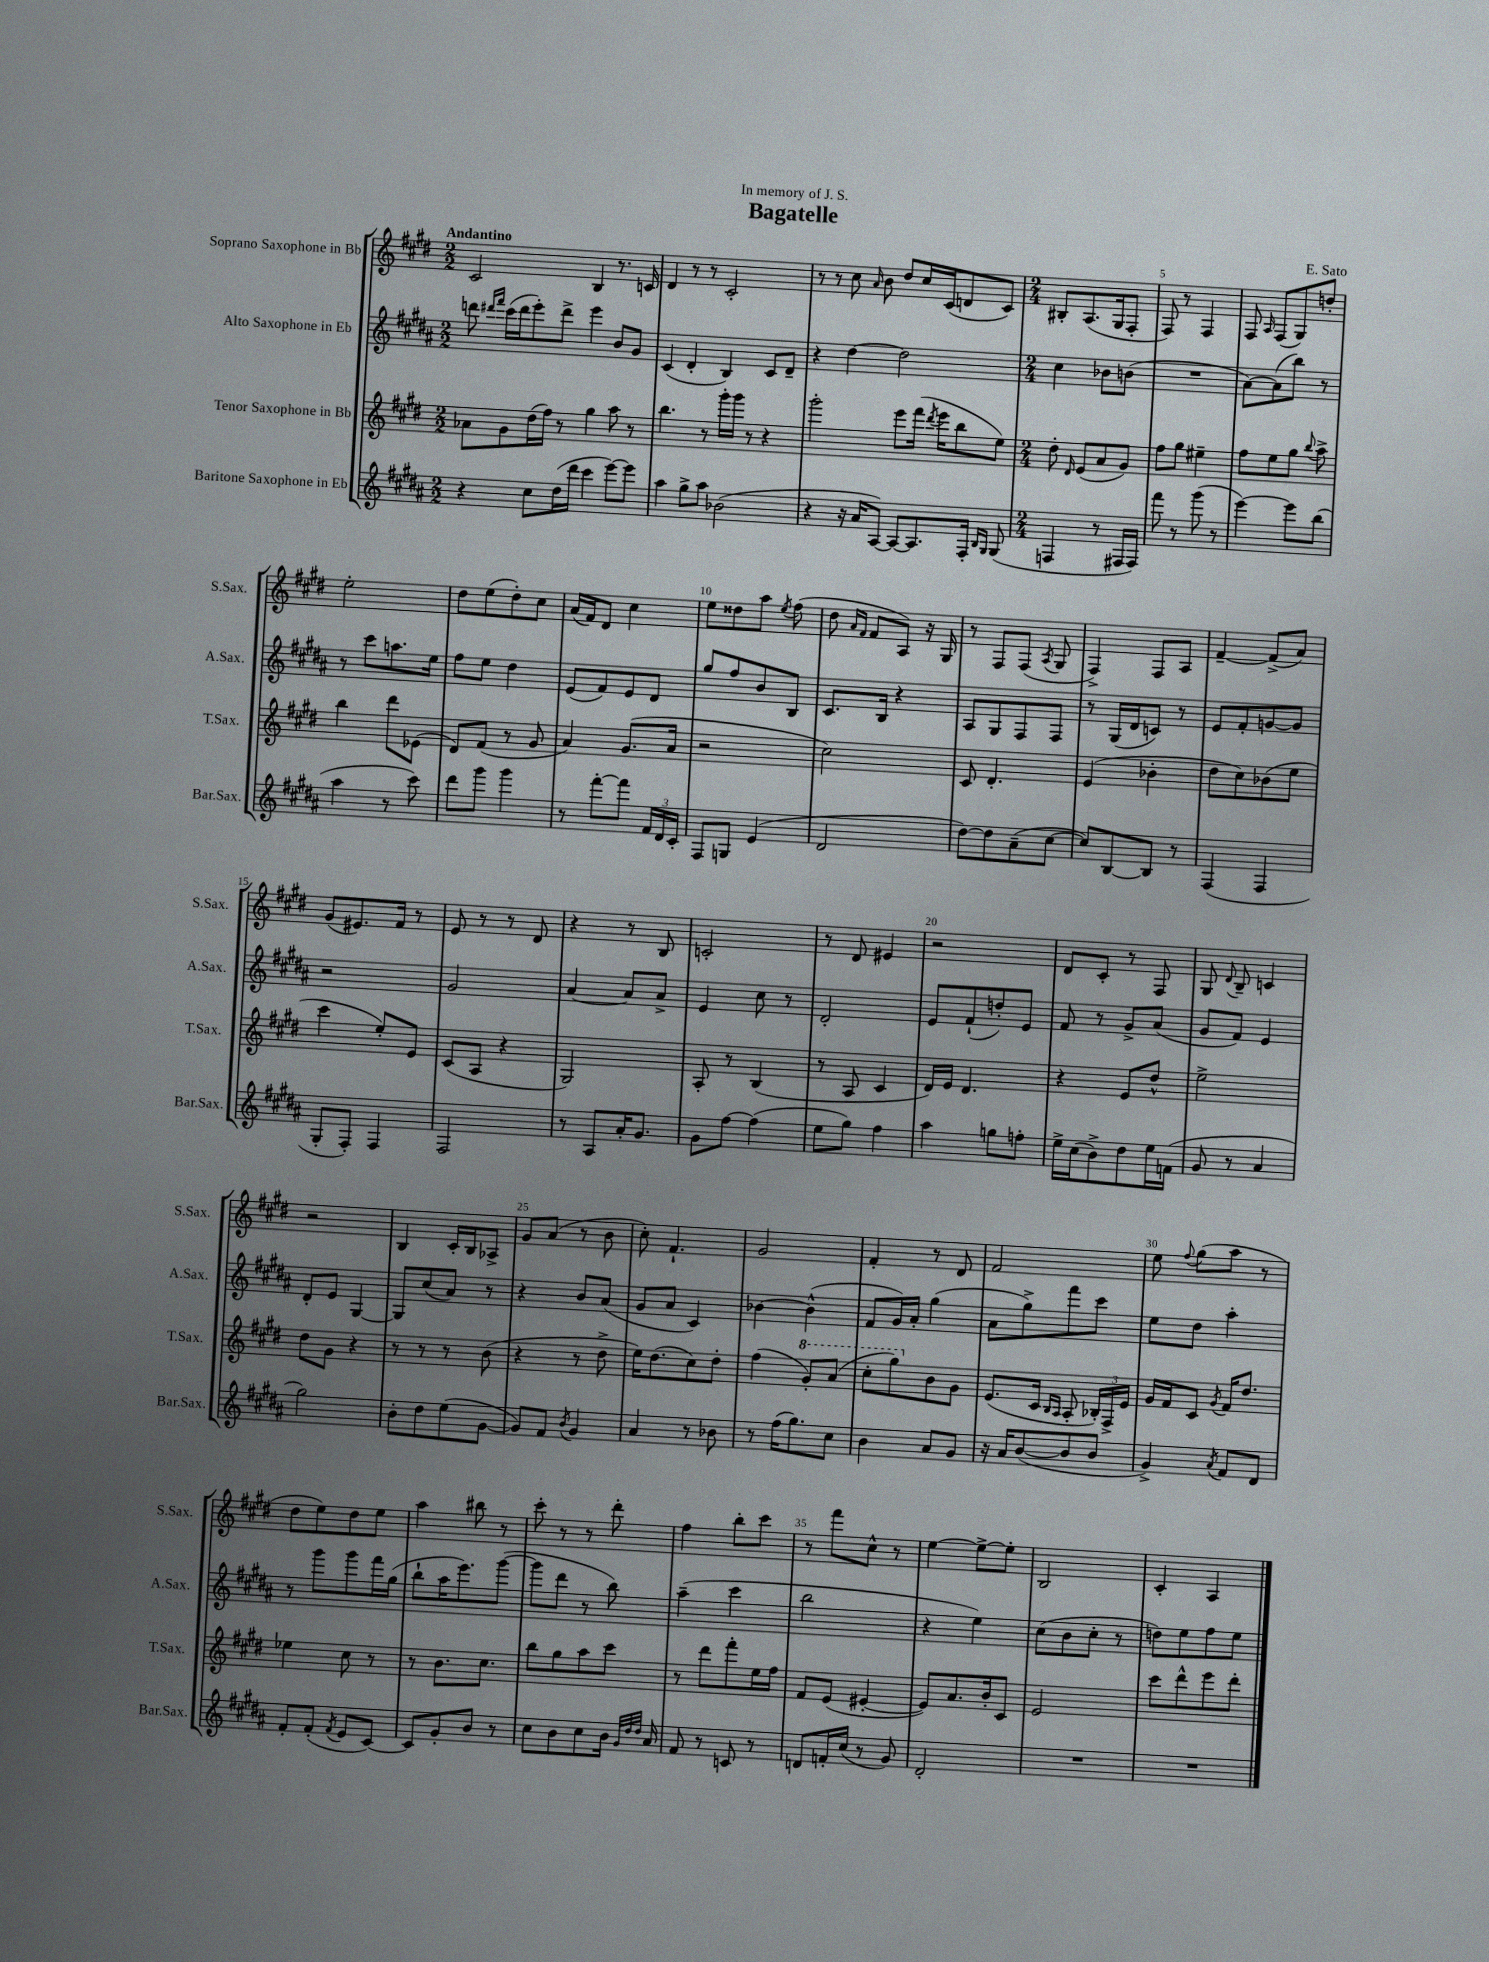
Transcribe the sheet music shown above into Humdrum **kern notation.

**kern	**kern	**kern	**kern
*staff4	*staff3	*staff2	*staff1
*clefG2	*clefG2	*clefG2	*clefG2
*k[f#c#g#d#a#]	*k[f#c#g#d#]	*k[f#c#g#d#a#]	*k[f#c#g#d#]
*M2/2	*M2/2	*M2/2	*M2/2
4r	8a-\L	8ddd\	2c#/
.	.	16qqddd#/LL	.
.	.	16qqfff#/JJ	.
.	8g#\	(16ccc#\LL	.
.	.	16ddd#\J	.
8cc#\L	(16dd#\L	8eee'\)	.
.	16ff#\JJ)	.	.
(16dd#\L	8r	8ddd#^\J	.
16ddd#\JJ	.	.	.
4ccc#\	4gg#\	4eee\	4B/
[8eee\L)	8aa\	8b/L	8.r
8eee\]J	8r	8g#/J	.
.	.	.	16c/
=	=	=	=
4aa#\	4.bb\	(4c#/	4d#/
8gg#^\L	.	4d#'/	8r
8aa#\J	8r	.	8r
(2b-\	16ggg#'\LL	4B/)	2c#'/
.	16ggg#\JJ	.	.
.	8r	.	.
.	4r	8c#/L	.
.	.	8d#~/J	.
=	=	=	=
4r	2ggg#'\	4r	8r
.	.	.	8r
16r	.	[4dd#\	8cc#\
16a#/LK	.	.	.
.	.	.	16qqa/
[8A#/J)	.	.	8b\
8A#/_L	8eee\L	2dd#\]	8dd#/L
8.A#/]	(16fff#\Jk	.	16cc#/L
.	8qddd#/	.	.
.	16eee\LK	.	(16c#/J
.	8bb\	.	8d/
16F#'/Jk	.	.	.
16qqB/LL	.	.	.
16qqG#/JJ	.	.	.
(8G#/	8ee\J)	.	8c#/J)
=	=	=	=
*M2/4	*M2/4	*M2/4	*M2/4
4F/	8dd#'\	4cc#\	8B#'/L
.	16qqd#/	.	.
.	(8e/L	.	(8.A/
8r	8a/	8b-\L	.
.	.	.	16G#/k
16F#/LL	8g#/J)	(8b\J	8F#'/J
16F#/JJ)	.	.	.
=	=	=	=
8fff#\	8ff#\L	2r	8F#/)
8r	8gg#\J	.	8r
(8ggg#\	4ee#~\	.	4F#/
8r	.	.	.
=	=	=	=
[4eee\)	8ff#\L	[8a#\L)	8F#/
.	.	.	16qqA/
.	8ee\	(8a#\]	(8F#/L
8eee\]L	8gg#\J	8bb\J)	8G#/)
.	8qqbb/	.	.
(8bb\J	8aa^\	8r	8dd'/J
=	=	=	=
4aa#\	4bb\	8r	2ee'\
.	.	8ccc#\L	.
8r	8ddd#\L	8.aa\	.
8ccc#\)	(8e-\J	.	.
.	.	16ee\Jk	.
=	=	=	=
8ddd#\L	8d#/L)	8ff#\L	8dd#\L
8ggg#\J	(8f#/J	8ee\J	(8ee\
4ggg#\	8r	4dd#\	8dd#'\)
.	8g#/	.	8cc#\J
=	=	=	=
8r	4a/)	(8e/L	(16a/LL
.	.	.	16f#/J)
[8fff#'\L	.	8f#/)	8d#/J
8fff#\]J	(8.g#/L	8e/	4cc#\
24f#/LL	.	8d#/J	.
24d#/	.	.	.
.	16a/Jk	.	.
24c#'/JJ	.	.	.
=	=	=	=
8F#/L	2r	8gg#/L	8ee\L
8G/J	.	8ff#/	8dd##\
(4e/	.	8b/	8aa\J
.	.	.	8qee/
.	.	8B/J	(8ff#\
=	=	=	=
2d#/	2cc#\)	8.c#/L	8dd#\
.	.	.	16qqa/LL
.	.	.	16qqf#/JJ
.	.	.	8f#/L
.	.	16B/Jk	.
.	.	4r	8A/J)
.	.	.	16r
.	.	.	16G#/
=	=	=	=
[8dd#\L)	8c#/	8A#/L	8r
8dd#\]	4.d#'/	8G#/	8F#/L
(8a#~\	.	8F#/	(8F#/J
.	.	.	8qA/
[8cc#\J	.	8F#/J	8G#/
=	=	=	=
8cc#/]L)	(4e/	8r	4F#^/)
[8B/	.	(16G#/LL	.
.	.	16d#/J	.
8B/]J	4b-'\	8c/J)	8F#/L
8r	.	8r	8A/J
=	=	=	=
(4F#/	8dd#\L	8e/L	[4f#~/
.	8cc#\)	8f#'/	.
4F#/	(8b-\	[8g/	(8f#^/]L
.	8ee\J	8g/]J	8a/J)
=	=	=	=
8G#'/L	4ccc#\	2r	(8g#/L
8F#'/J)	.	.	8.e#/)
4F#/	8ee'/L)	.	.
.	.	.	16f#/Jk
.	8e/J	.	8r
=	=	=	=
2F#/	(8c#/L	2g#/	8e/
.	8A/J	.	8r
.	4r	.	8r
.	.	.	8d#/
=	=	=	=
8r	2G#/)	[4a#/	4r
8A#/L	.	.	.
16a#'/K	.	8a#/]L	8r
8.g#/J	.	.	.
.	.	8a#^/J	8B/
=	=	=	=
8g#\L	8A'/	4e/	2c'/
[8ff#\J	8r	.	.
(4ff#\]	(4B/	8cc#\	.
.	.	8r	.
=	=	=	=
8ee\L	8r	2d#'/	8r
8gg#\J)	8A/	.	8d#/
4ff#\	4c#/	.	4e#/
=	=	=	=
4aa#\	16d#/LL)	8e/L	2r
.	16e/JJ	.	.
.	4.d#/	(8f#`/	.
8gg\L	.	8dd'/)	.
8ff'\J	.	8e/J	.
=	=	=	=
16ee^\LL	4r	8f#/	8d#/L
(16cc#\J	.	.	.
8b^\)	.	8r	8c#'/J
8dd#\	8e/L	8g#^/L	8r
16ee\L	8dd#^^/J	(8a#/J	8F#/
(16f\JJ	.	.	.
=	=	=	=
8g#/	2ee^\	8g#/L	8G#/
.	.	.	8qqd#/
8r	.	8f#/J)	8B~/
4a#/	.	4e/	4c/
=	=	=	=
2gg#\)	8dd#\L	8d#'/L	2r
.	8g#\J	8e/J	.
.	4r	[4G#/	.
=	=	=	=
8b'\L	8r	8G#/]L	4B/
8dd#\	8r	(8cc#/	.
(8ee\	8r	8a#/J)	16c#'/LL
.	.	.	16B/J
[8g#\J	(8b\	8r	8A-^/J
=	=	=	=
8g#/]L)	4r	4r	8g#/L
8f#/J	.	.	(8a/J
8qb/	.	.	.
4g#/	8r	8b/L	8r
.	8dd#^\	(8a#/J	8b\
=	=	=	=
4a#/	16ee\LK)	8g#/L	8cc#'\)
.	(8.dd#\	.	.
.	.	8a#/J	4.f#`/
8r	8cc#\)	4c#/)	.
8b-\	8dd#'\J	.	.
=	=	=	=
8r	(4ff#\	[4b-\	2g#/
(16ff#\LK	.	.	.
8.gg#\)	.	.	.
.	8gg#'/L)	(4b-^^\]	.
8cc#\J	(8aa/J	.	.
=	=	=	=
4b\	8ccc#'\L	8f#/L	4f#'/
.	8ggg#\)	16g#/L)	.
.	.	16a#'/JJ	.
8a#/L	8b\	(4gg#\	8r
8g#/J	8g#\J	.	8d#/
=	=	=	=
16r	(8.e/L	8a#\L	2f#/
16a#/LK	.	.	.
([8b/	.	8gg#^\)	.
.	16c#/Jk	.	.
.	16qqB/LL	.	.
.	16qqA/JJ	.	.
8b/]	8A'/	8fff#\	.
8b/J	24B-'/LL)	8ccc#\J	.
.	24F#^/	.	.
.	24e/JJ	.	.
=	=	=	=
4g#^/)	16g#/LL	8ee\L	8ee\
.	16f#/J	.	.
.	.	.	8qqff#/
.	8c#/J	8dd#\J	(8gg#\L
8qa#/	8qg#/	.	.
8f#/L	16f#/LK	4aa#'\	8aa\J
.	8.dd#/J	.	.
8d#/J	.	.	8r
=	=	=	=
8f#'/L	4ee-\	8r	8dd#\L
(8f#'/J	.	8ggg#\L	8ee\)
8qf#/	.	.	.
8e/L	8cc#\	8ggg#\	8dd#\
[8c#/J)	8r	16fff#\L	8ee\J
.	.	(16gg#\JJ	.
=	=	=	=
8c#/]L	8r	8bb`\L	4aa\
8g#'/	8.b\L	16aa#\K	.
.	.	8.eee\)	.
8b/J	.	.	8bb#\
.	8.cc#\J	.	.
8r	.	([8ggg#\J	8r
=	=	=	=
8cc#\L	8bb\L	8ggg#\]L	8ccc#'\
8b\	8gg#\	8ddd#\J	8r
8cc#\	8aa\	8r	8r
16b\Jk	8ccc#\J	8bb\)	8ddd#'\
32qqg#/LLL	.	.	.
32qqdd#/	.	.	.
32qqdd#/JJJ	.	.	.
16a#/	.	.	.
=	=	=	=
8f#/	8r	(4aa#~\	4ff#\
8r	8ddd#\L	.	.
8c/	8fff#'\	4ccc#\	8bb'\L
8r	16ee\L	.	8ccc#\J
.	16ff#\JJ	.	.
=	=	=	=
8d/L	8f#/L	2bb\	8r
16f'/L	(8e/J	.	8fff#\L
(16cc#/JJ	.	.	.
8r	[4e#'/	.	8cc#^^\J
8g#/)	.	.	8r
=	=	=	=
2d#'/	8e#/]L)	4r	[4ee\
.	8.a/	.	.
.	.	4ee\)	8ee^\_L
.	16b'/k	.	.
.	8c#/J	.	8ee'\]J
=	=	=	=
2r	2e/	(8cc#\L	2B/
.	.	8b\	.
.	.	8cc#'\J	.
.	.	8r	.
=	=	=	=
2r	8ccc#\L	8dd\L)	4c#'/
.	8ddd#^^\	8ee\	.
.	8eee\	8ff#\	4A/
.	8ddd#'\J	8ee\J	.
==	==	==	==
*-	*-	*-	*-
